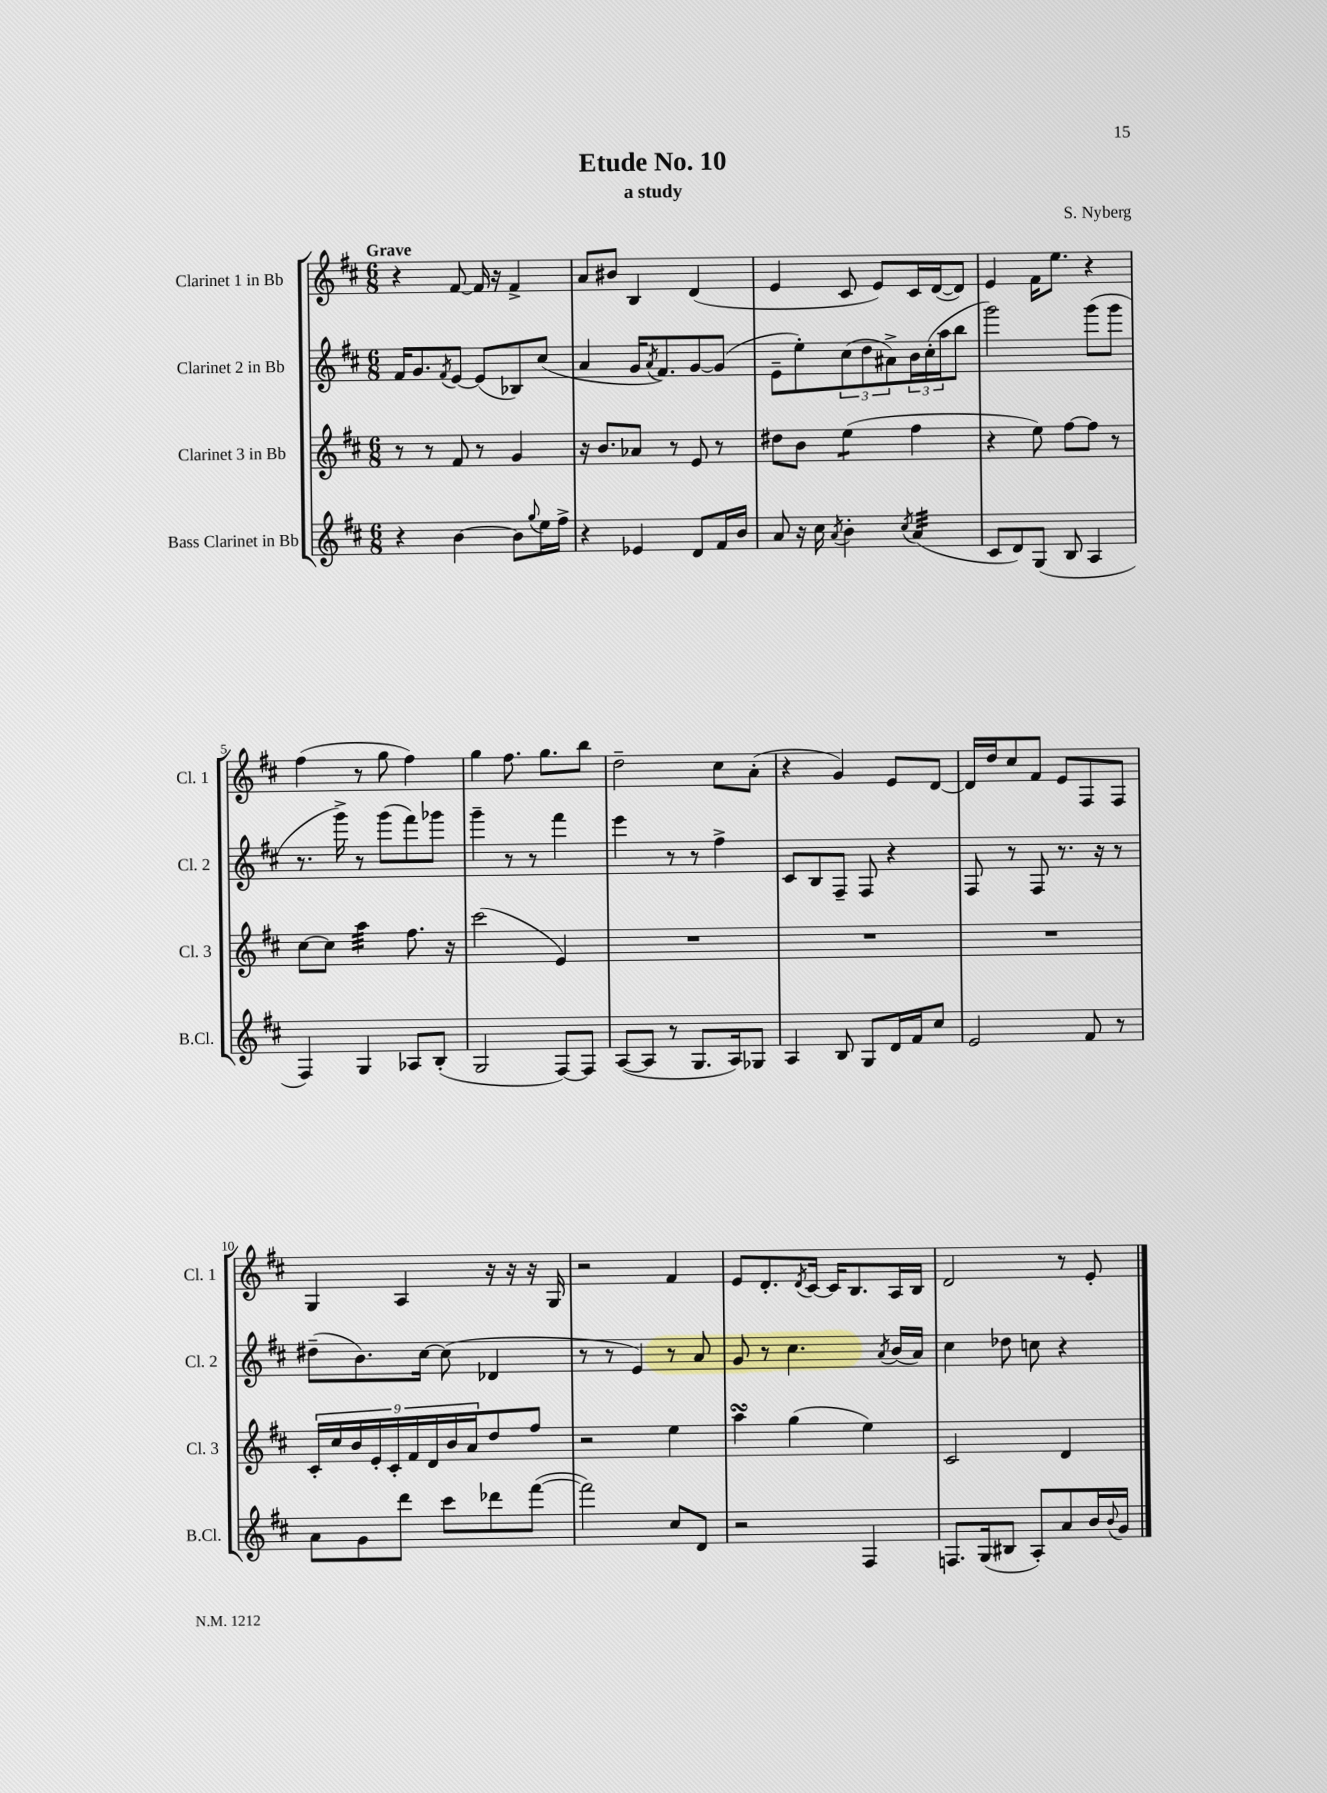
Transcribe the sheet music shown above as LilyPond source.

\header { title = "Etude No. 10" composer = "S. Nyberg" subtitle = "a study" }
<<
\new StaffGroup <<
\new Staff = "s0" \with { instrumentName = "Clarinet 1 in Bb" shortInstrumentName = "Cl. 1" } {
    \clef treble \key d \major \numericTimeSignature \time 6/8 \tempo "Grave"
    r4 fis'8~ fis'16 r16 fis'4-> |
    a'8 bis'8 b4 d'4( |
    e'4 cis'8 e'8) cis'16 d'16~( d'8) |
    e'4 fis'16 e''8. r4 |
    fis''4( r8 g''8 fis''4) |
    g''4 fis''8. g''8. b''8 |
    d''2-- cis''8 a'8-.( |
    r4 g'4) e'8 d'8~ |
    d'16 d''16 cis''8 fis'8 e'8 fis8 fis8 |
    g4 a4 r16 r16 r16 g16 |
    r2 fis'4 |
    e'8 d'8.-. \acciaccatura { d'8 } cis'16~ cis'16 b8. a16 b16 |
    d'2 r8 e'8-. \bar "|." |
}
\new Staff = "s1" \with { instrumentName = "Clarinet 2 in Bb" shortInstrumentName = "Cl. 2" } {
    \clef treble \key d \major \numericTimeSignature \time 6/8
    fis'16 g'8. \acciaccatura { fis'8 } e'8~ e'8( bes8) cis''8( |
    a'4 g'16 \acciaccatura { a'8 } fis'8.) g'8~ g'8( |
    e'8-- e''8-.) \tuplet 3/2 { cis''8( d''8 ais'8->) } \tuplet 3/2 { b'16 cis''16-.( a''16 } b''8 |
    g'''2) g'''8( g'''8 |
    r8. g'''16->) r8 g'''8( fis'''8) ges'''8 |
    g'''4-- r8 r8 fis'''4 |
    e'''4 r8 r8 fis''4-> |
    cis'8 b8 fis8-- fis8 r4 |
    fis8 r8 fis8 r8. r16 r8 |
    dis''8--( b'8.) cis''16~ cis''8( des'4 |
    r8 r8 e'4) r8 a'8 |
    g'8 r8 cis''4. \acciaccatura { a'8 } b'16( a'16) |
    cis''4 des''8 c''8 r4 \bar "|." |
}
\new Staff = "s2" \with { instrumentName = "Clarinet 3 in Bb" shortInstrumentName = "Cl. 3" } {
    \clef treble \key d \major \numericTimeSignature \time 6/8
    r8 r8 fis'8 r8 g'4 |
    r16 b'8. aes'8 r8 e'8 r8 |
    dis''8 b'8 e''4:8( fis''4 |
    r4 e''8) fis''8~ fis''8 r8 |
    cis''8~ cis''8 a''4:32 fis''8. r16 |
    cis'''2( e'4) |
    R2. |
    R2. |
    R2. |
    \tuplet 9/8 { cis'16-. cis''16 b'16 e'16-. cis'16-. fis'16 d'16 b'16 a'16 } d''8 fis''8 |
    r2 e''4 |
    a''4\turn g''4( e''4) |
    cis'2 d'4 \bar "|." |
}
\new Staff = "s3" \with { instrumentName = "Bass Clarinet in Bb" shortInstrumentName = "B.Cl." } {
    \clef treble \key d \major \numericTimeSignature \time 6/8
    r4 b'4~ b'8 \appoggiatura { g''8 } e''16 fis''16-> |
    r4 ees'4 d'8 fis'16 b'16 |
    a'8 r16 cis''16 \acciaccatura { a'8 } b'4-. \acciaccatura { cis''8 } a'4:32( |
    cis'8 d'8) g8( b8 a4 |
    fis4) g4 aes8 b8-.( |
    g2 fis8~) fis8 |
    a8~( a8 r8 g8. a16) ges8 |
    a4 b8 g8 d'16 fis'16 cis''8 |
    e'2 fis'8 r8 |
    a'8 g'8 d'''8 cis'''8 des'''8 fis'''8~( |
    fis'''2) cis''8 d'8 |
    r2 fis4 |
    f8. g16( bis8 a8-.) a'8 b'16 \appoggiatura { b'8 } g'16 \bar "|." |
}
>>
>>
